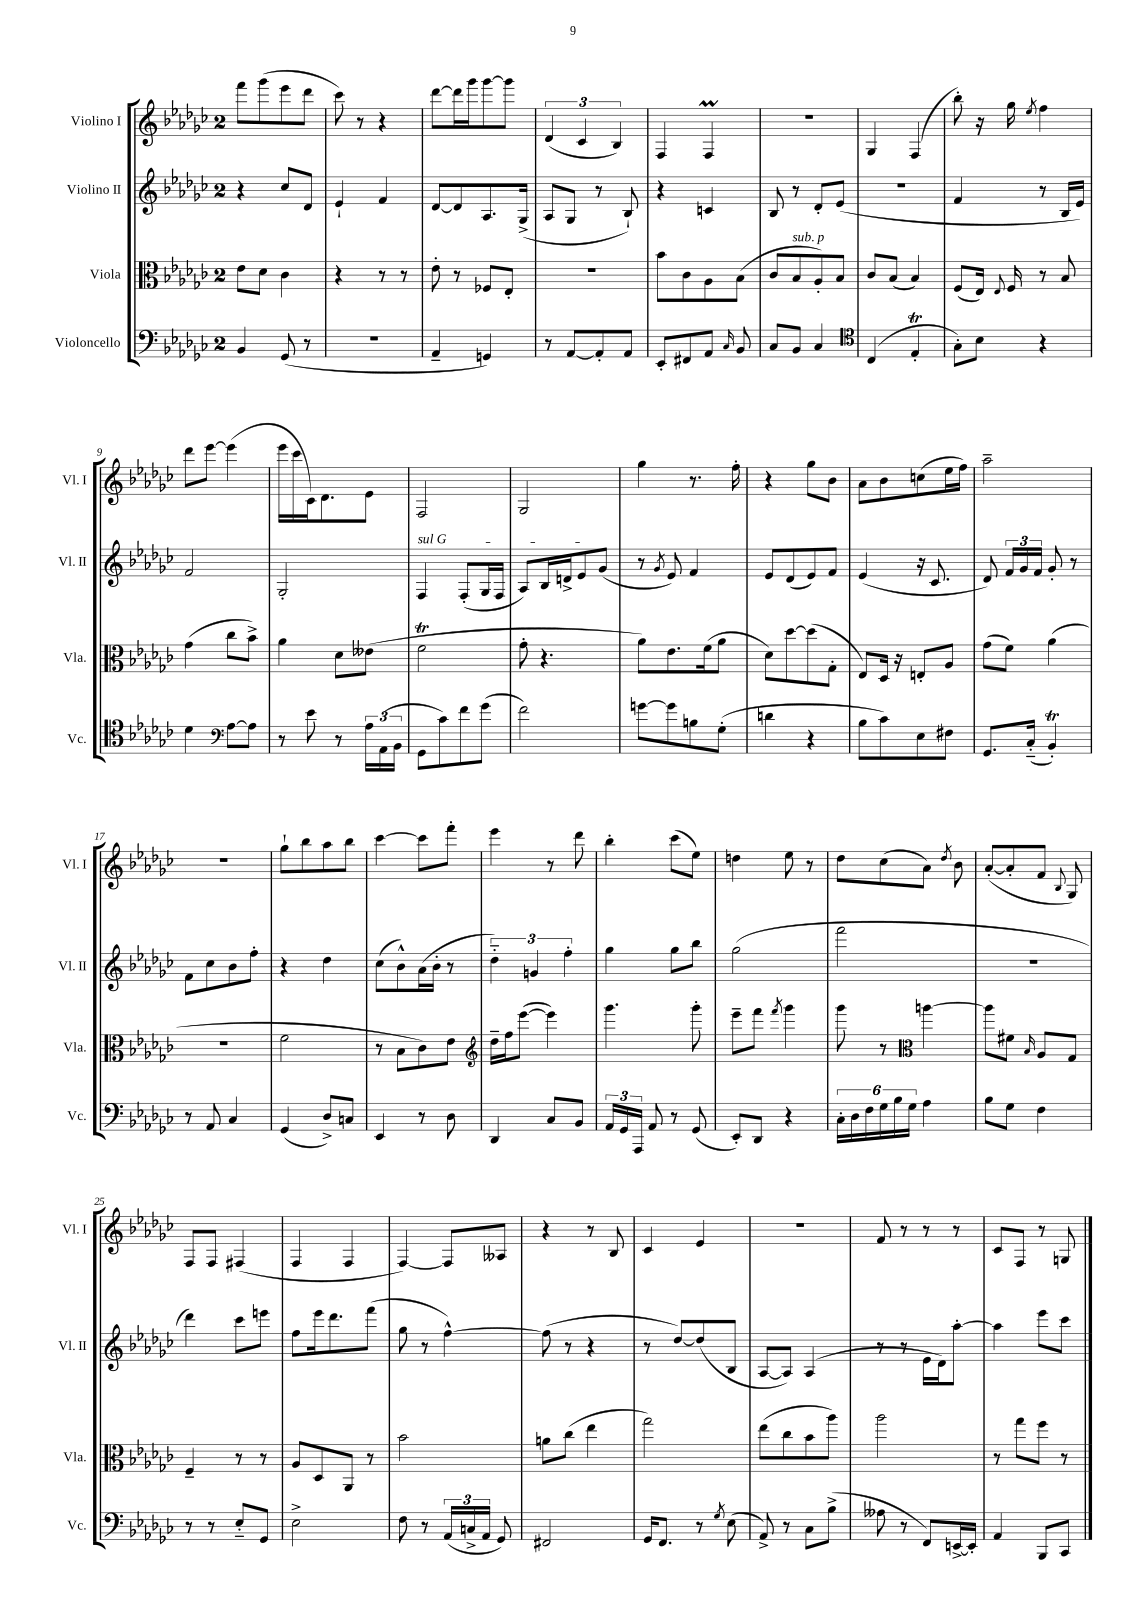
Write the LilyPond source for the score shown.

<<
\new StaffGroup <<
\new Staff = "s0" \with { instrumentName = "Violino I" shortInstrumentName = "Vl. I" } {
    \clef treble \key ges \major \once \override Staff.TimeSignature.style = #'single-digit \time 2/4
    \autoBeamOff f'''8[ ges'''8( ees'''8 des'''8] |
    ces'''8) r8 r4 |
    des'''8[~ des'''16 ges'''16 ges'''8~ ges'''8] |
    \tuplet 3/2 { des'4( ces'4 bes4) } |
    f4 f4\prall |
    r2 |
    ges4 f4( |
    bes''8-.) r16 ges''16 \acciaccatura { ees''8 } f''4 |
    des'''8[ ees'''8]~ ees'''4( |
    ees'''16[ ces'''16 ces'16) des'8. ees'8] |
    f2 |
    ges2 |
    ges''4 r8. f''16-. |
    r4 ges''8[ bes'8] |
    aes'8[ bes'8 c''8( ees''16 f''16]) |
    aes''2-- |
    R2 |
    ges''8[-! bes''8 aes''8 bes''8] |
    ces'''4~ ces'''8[ f'''8]-. |
    ees'''4 r8 des'''8 |
    bes''4-. ces'''8[( ees''8]) |
    d''4 ees''8 r8 |
    des''8[ ces''8( aes'8]) \acciaccatura { des''8 } bes'8 |
    aes'8[~-.( aes'8-. f'8] \appoggiatura { bes8 } ges8) |
    f8[ f8] fis4( |
    f4 f4 |
    f4~) f8[ aeses8] |
    r4 r8 bes8 |
    ces'4 ees'4 |
    r2 |
    f'8 r8 r8 r8 |
    ces'8[ f8] r8 g8 \bar "|." |
}
\new Staff = "s1" \with { instrumentName = "Violino II" shortInstrumentName = "Vl. II" } {
    \clef treble \key ges \major \once \override Staff.TimeSignature.style = #'single-digit \time 2/4
    \autoBeamOff r4 ces''8[ des'8] |
    ees'4-! f'4 |
    des'8[~ des'8 aes8. ges16]->( |
    aes8[ ges8] r8 bes8-!) |
    r4 c'4 |
    bes8 r8 des'8[-. ees'8]( |
    r2 |
    f'4 r8 bes16[ ees'16]) |
    f'2 |
    ges2-. |
    \once \override TextSpanner.bound-details.left.text = \markup { \italic "sul G" } f4\startTextSpan f8[-.( ges16 f16] |
    aes8[) bes16 d'16-> ees'8 ges'8]\stopTextSpan( |
    r8 \acciaccatura { ges'8 } ees'8) f'4 |
    ees'8[ des'8( ees'8) f'8] |
    ees'4( r16 ces'8. |
    des'8) \tuplet 3/2 { f'16[ ges'16 f'16] } ges'8-. r8 |
    f'8[ ces''8 bes'8 f''8]-. |
    r4 des''4 |
    ces''8[( bes'8-^) aes'16( bes'16]-. r8 |
    \tuplet 3/2 { des''4-_) g'4 f''4-. } |
    ges''4 ges''8[ bes''8] |
    ges''2( |
    f'''2 |
    R2 |
    des'''4) ces'''8[ e'''8] |
    f''8[ ees'''16 des'''8. f'''8]( |
    ges''8 r8 f''4~-^) |
    f''8( r8 r4 |
    r8 des''8[~) des''8( bes8] |
    aes8[~ aes8]) aes4( |
    r8 r8 ees'16[ des'16) aes''8]~-. |
    aes''4 ees'''8[ ces'''8] \bar "|." |
}
\new Staff = "s2" \with { instrumentName = "Viola" shortInstrumentName = "Vla." } {
    \clef alto \key ges \major \once \override Staff.TimeSignature.style = #'single-digit \time 2/4
    \autoBeamOff ees'8[ des'8] ces'4 |
    r4 r8 r8 |
    ees'8-. r8 fes8[ ees8]-. |
    r2 |
    bes'8[ ces'8 aes8 bes8]( |
    ces'8[ bes8^\markup { \italic "sub. p" } aes8-.) bes8] |
    ces'8[ bes8]( bes4) |
    f8[( ees16]) \appoggiatura { ees8 } f16 r8 bes8 |
    ges'4( ces''8[ bes'8]->) |
    aes'4 des'8[ eeses'8]( |
    f'2\trill |
    ges'8-. r4. |
    aes'8[) ees'8. f'16( aes'8] |
    des'8[) des''8~ des''8( ges8]-. |
    ees8[) des16] r16 e8[-. aes8] |
    ges'8[( f'8]) aes'4( |
    r2 |
    f'2 |
    r8 bes8[ ces'8) ees'8] |
    \clef treble des''16[-- f''16 ees'''8]~( ees'''4) |
    ges'''4. ges'''8-. |
    ees'''8[-- f'''8] \acciaccatura { f'''8 } ges'''4 |
    ges'''8 r8 \clef alto a''4~ |
    a''8[ fis'8] \grace { bes16 } aes8[ ges8] |
    f4-- r8 r8 |
    aes8[ des8 aes,8] r8 |
    bes'2 |
    a'8[ ces''8]( ees''4 |
    ges''2) |
    ees''8[( ces''8 bes'8 aes''8]) |
    aes''2 |
    r8 ges''8[ f''8] r8 \bar "|." |
}
\new Staff = "s3" \with { instrumentName = "Violoncello" shortInstrumentName = "Vc." } {
    \clef bass \key ges \major \once \override Staff.TimeSignature.style = #'single-digit \time 2/4
    \autoBeamOff bes,4 ges,8( r8 |
    R2 |
    aes,4-- g,4) |
    r8 aes,8[~ aes,8-. aes,8] |
    ees,8[-. fis,8 aes,8] \grace { ces16 } bes,8 |
    ces8[ bes,8] ces4 |
    \clef tenor ces4( ees4-.\trill |
    ges8[-.) bes8] r4 |
    des'4 \clef bass aes8[~ aes8] |
    r8 ees'8 r8 \tuplet 3/2 { aes16[ aes,16( bes,16] } |
    ges,8[ ces'8) f'8 ges'8]( |
    f'2) |
    g'8[~ g'8 b8 ges8]-.( |
    d'4 r4 |
    bes8[ ces'8) ees8 fis8] |
    ges,8.[ ces16]-_( bes,4-.\trill) |
    r8 aes,8 ces4 |
    ges,4( des8[->) c8] |
    ees,4 r8 des8 |
    des,4 ces8[ bes,8] |
    \tuplet 3/2 { aes,16[ ges,16 aes,,16] } aes,8 r8 ges,8( |
    ees,8[-.) des,8] r4 |
    \tuplet 6/4 { ces16[-. des16 f16 ges16 bes16 ges16] } aes4 |
    bes8[ ges8] f4 |
    r8 r8 ees8[-_ ges,8] |
    ees2-> |
    f8 r8 \tuplet 3/2 { aes,16[( c16-> aes,16] } ges,8) |
    fis,2 |
    ges,16[ f,8.] r8 \acciaccatura { ges8 } ees8( |
    aes,8->) r8 ces8[ bes8]->( |
    aeses8 r8 f,8[) e,16~-> e,16]-. |
    aes,4 bes,,8[ ces,8] \bar "|." |
}
>>
>>
